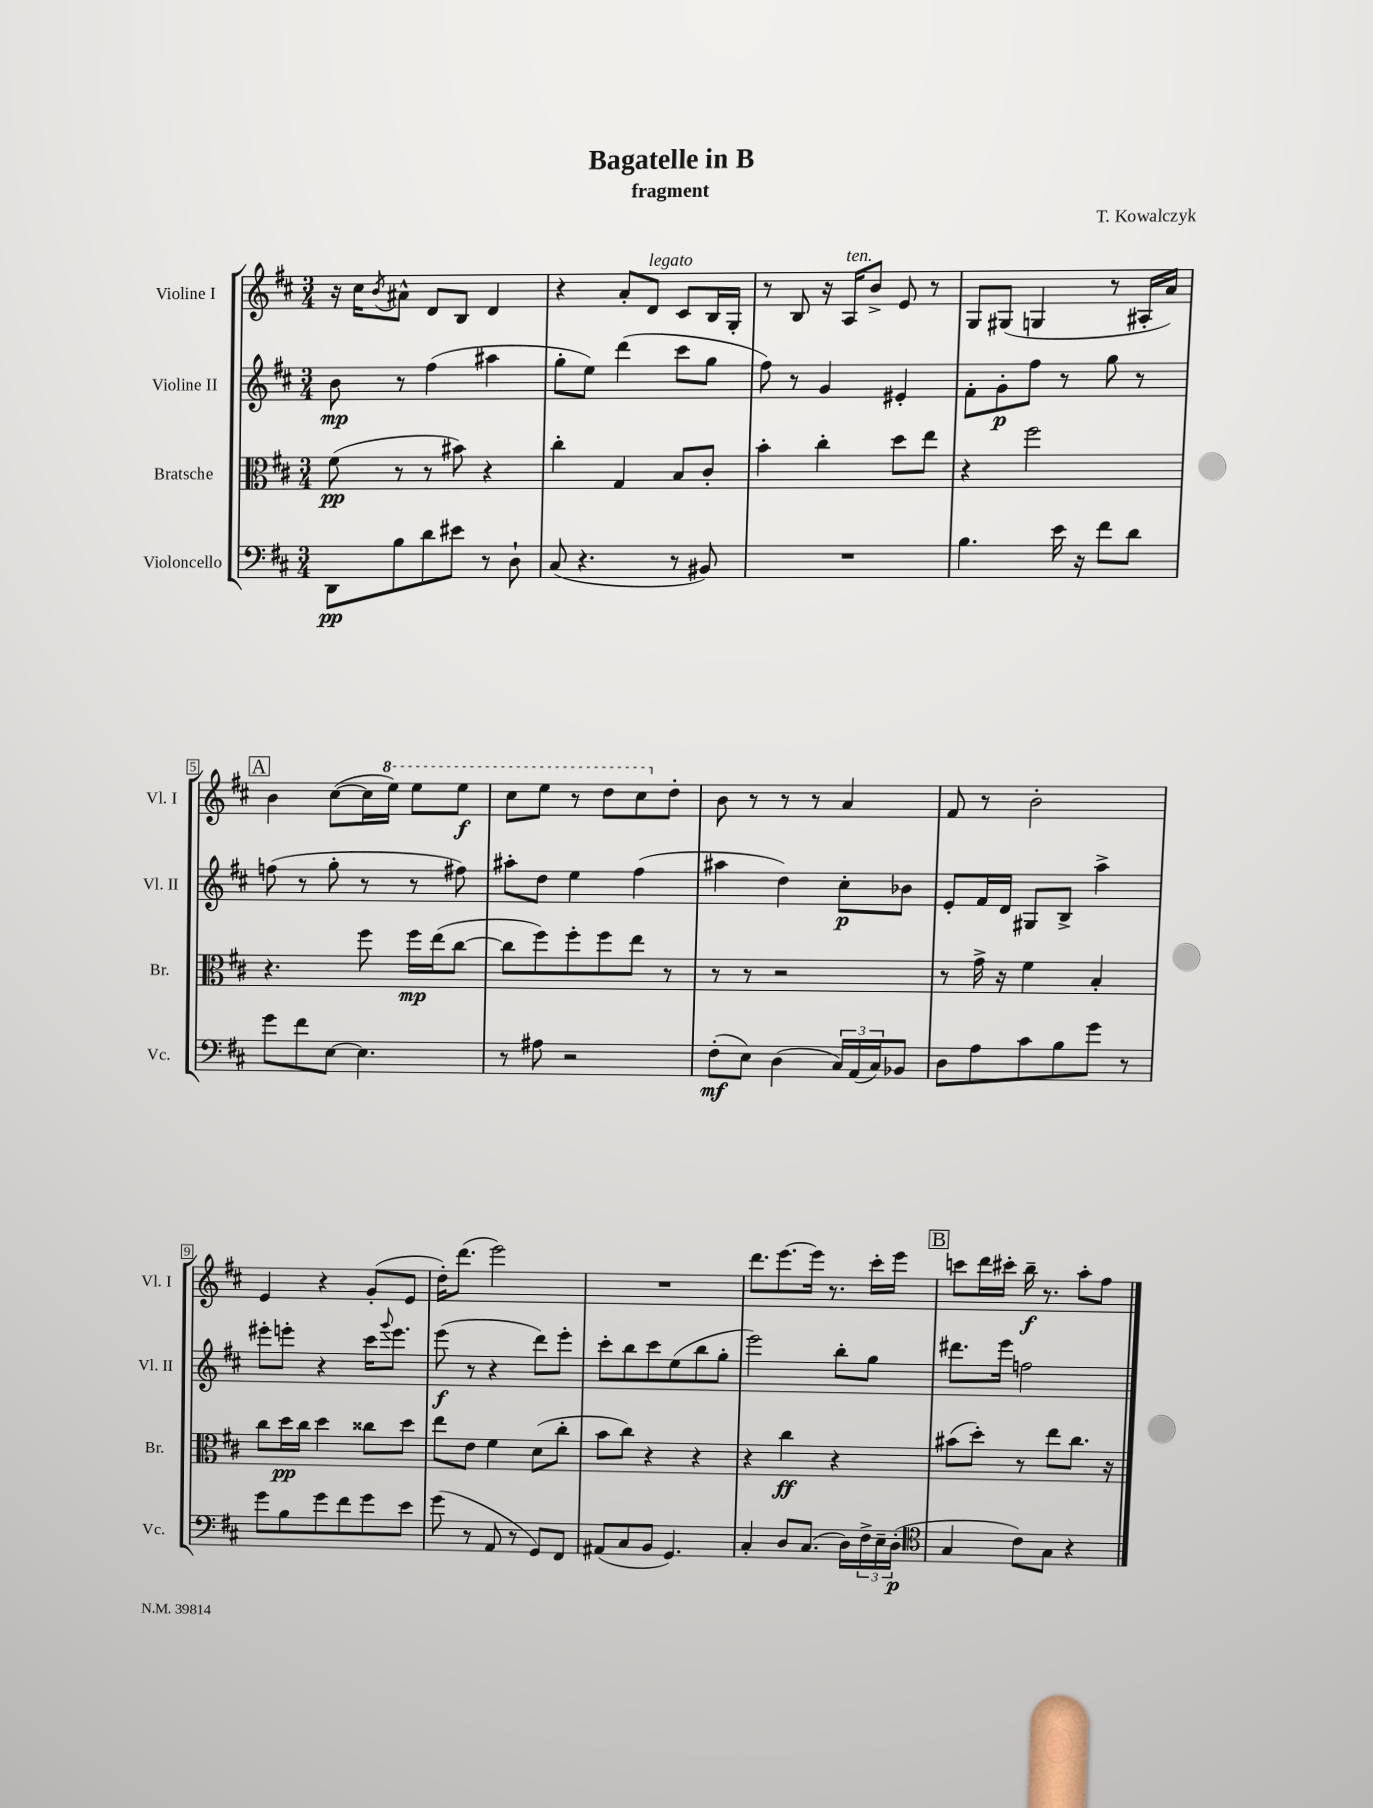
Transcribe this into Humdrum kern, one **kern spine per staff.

**kern	**kern	**kern	**kern
*staff4	*staff3	*staff2	*staff1
*clefF4	*clefC3	*clefG2	*clefG2
*k[f#c#]	*k[f#c#]	*k[f#c#]	*k[f#c#]
*M3/4	*M3/4	*M3/4	*M3/4
8DD	(8f#	8b	16r
.	.	.	16cc#
.	.	.	8qb
8B	8r	8r	8a#^^
8d	8r	(4ff#	8d
8e#	8b#)	.	8B
8r	4r	4aa#	4d
8D`	.	.	.
=	=	=	=
(8C#	4cc#'	8gg'	4r
4.r	.	8ee)	.
.	4G	(4ddd	8a'
.	.	.	8d
8r	8B	8ccc#	8c#
8BB#)	8c#'	8gg	16B
.	.	.	16G'
=	=	=	=
2.r	4b'	8ff#)	8r
.	.	8r	8B
.	4cc#'	4g	16r
.	.	.	16A
.	.	.	8b^
.	8dd	4e#'	8e
.	8ee	.	8r
=	=	=	=
4.B	4r	8f#'	8G
.	.	8g'	(8G#
.	2ff#	8ff#	4G
16e	.	8r	.
16r	.	.	.
8f#	.	8gg	8r
8d	.	8r	16A#'
.	.	.	16a)
=	=	=	=
8g	4.r	(8ff	4b
8f#	.	8r	.
[8E	.	8gg'	([8cc#
4.E]	8ff#	8r	16cc#]
.	.	.	16eee)
.	16ff#	8r	8eee
.	(16ee	.	.
.	[8cc#	8ff#)	8eee
=	=	=	=
8r	8cc#]	8aa#'	8ccc#
8A#	8ff#)	8dd	8eee
2r	8ff#'	4ee	8r
.	8ff#	.	8ddd
.	8ee	(4ff#	8ccc#
.	8r	.	8dd'
=	=	=	=
(8F#'	8r	4aa#	8b
8E)	8r	.	8r
(4D	2r	4dd)	8r
.	.	.	8r
24C#)	.	8cc#'	4a
(24AA	.	.	.
24C#)	.	.	.
8BB-	.	8b-	.
=	=	=	=
8D	8r	8e'	8f#
8A	16g^	16f#	8r
.	16r	16d	.
8c#	4f#	8G#	2b'
8B	.	8B^	.
8g	4B'	4aa^	.
8r	.	.	.
=	=	=	=
8g	8cc#	8eee#'	4e
8B	16dd	8eee'	.
.	16cc#	.	.
8g	4dd	4r	4r
8f#	.	.	.
8g	8cc##	16ccc#	(8g'
.	.	8qqggg	.
.	.	8.eee	.
8e	8dd	.	8e
=	=	=	=
(8g	8ee	(8eee	16dd')
.	.	.	(8.ddd
8r	8e	8r	.
8AA	4f#	4r	2eee)
8r	.	.	.
8GG)	(8d	8ddd)	.
8FF#	8cc#'	8eee'	.
=	=	=	=
(8AA#	8b	8ccc#'	2.r
8C#	8cc#)	8bb	.
8BB	4r	8ccc#	.
4.GG)	.	(8ee	.
.	4r	8bb	.
.	.	8gg'	.
=	=	=	=
4C#'	4r	2eee)	8.ddd
.	.	.	[8.eee
8D	4cc#	.	.
(8.C#	.	.	16eee]
.	.	.	8.r
.	4r	8bb'	.
16D)	.	.	.
24F#^	.	8gg	16ccc#'
24E~	.	.	.
.	.	.	16eee
(24D'	.	.	.
=	=	=	=
*clefC4	*	*	*
4G	(8b#	8.ddd#	8ccc
.	8dd')	.	16ddd
.	.	16eee	16ccc#'
8c#)	8r	2ff	16bb~
.	.	.	8.r
8G	8ee	.	.
4r	8.cc#	.	8aa'
.	.	.	8ff#
.	16r	.	.
==	==	==	==
*-	*-	*-	*-
